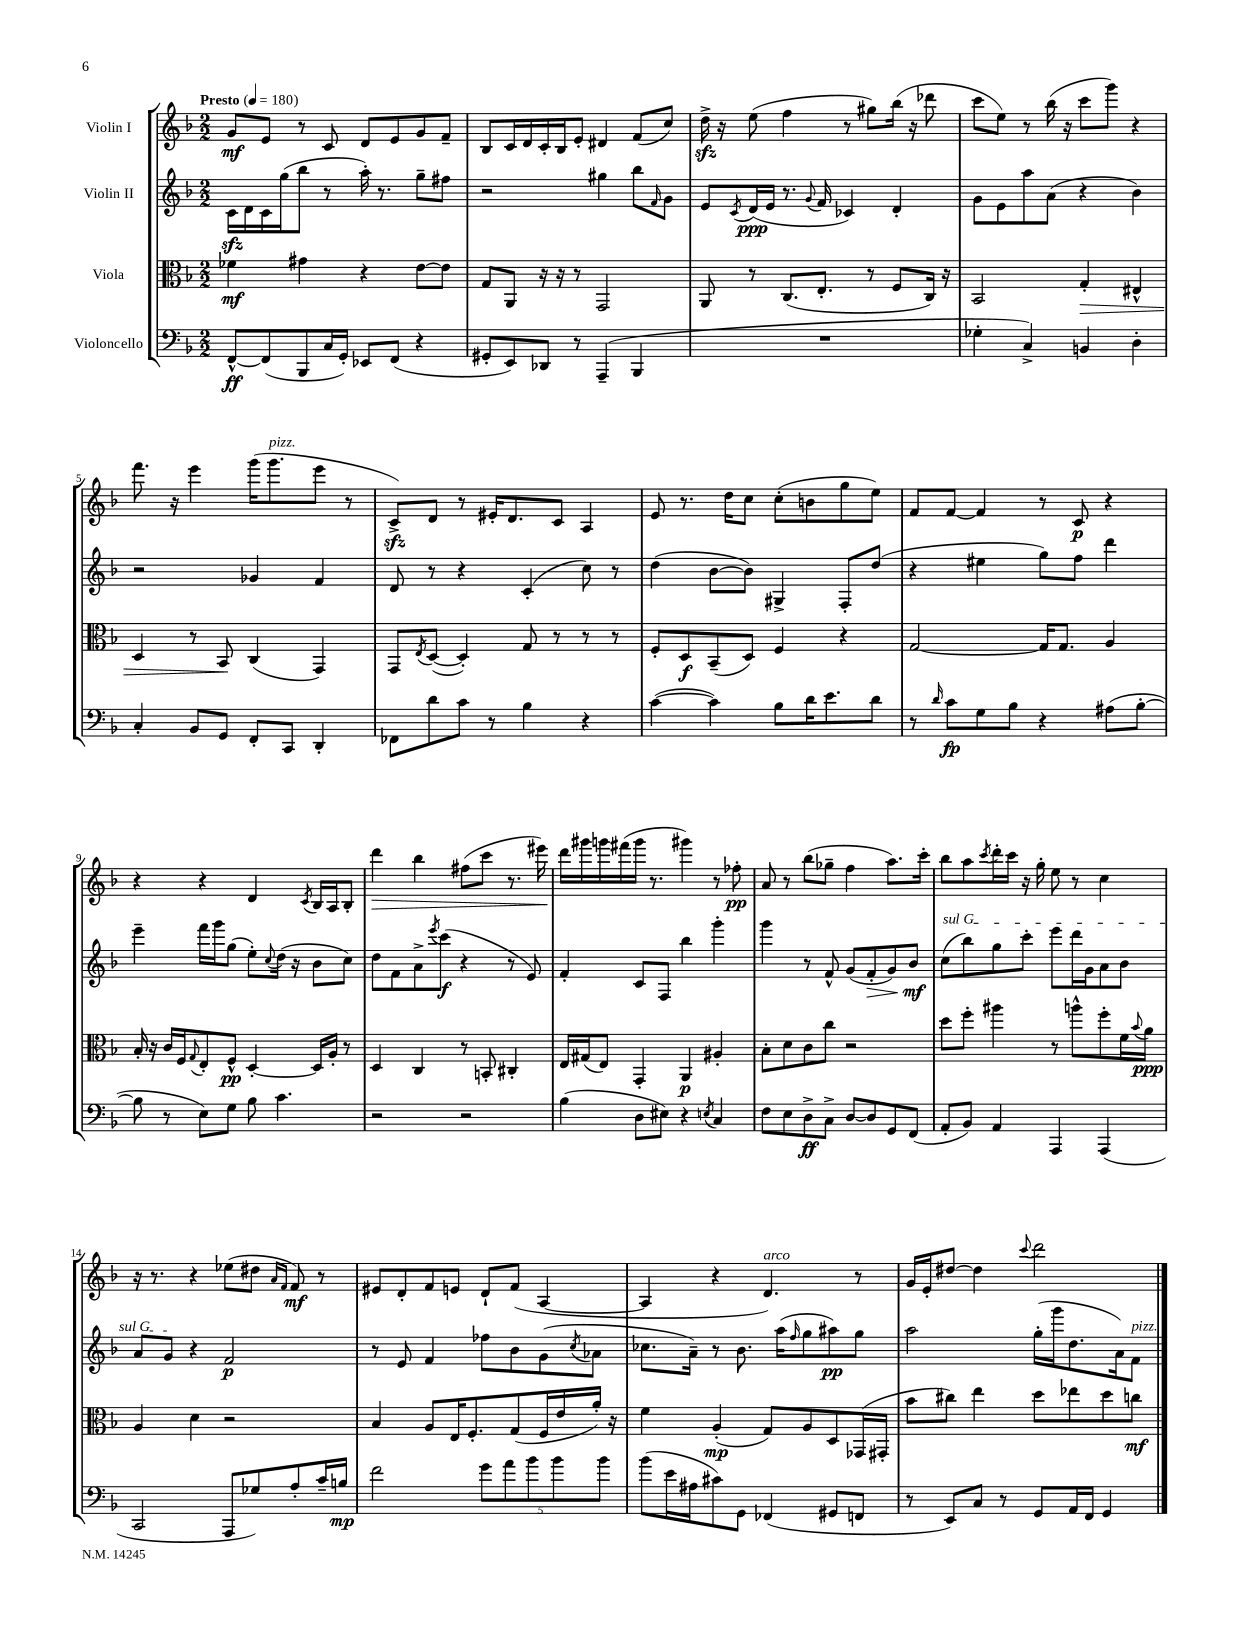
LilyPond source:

<<
\new StaffGroup <<
\new Staff = "s0" \with { instrumentName = "Violin I" } {
    \clef treble \key f \major \numericTimeSignature \time 2/2 \tempo "Presto" 4 = 180
    g'8\mf e'8 r8 c'8 d'8 e'8 g'8 f'8-- |
    bes8 c'16 d'16 c'16-. bes16 e'8-. dis'4 f'8( c''8) |
    d''16->\sfz r16 e''8( f''4 r8 gis''8) bes''16( r16 des'''8 |
    c'''8 e''8) r8 bes''16( r16 c'''8 g'''8) r4 |
    f'''8. r16 e'''4 g'''16( g'''8.^\markup { \italic "pizz." } e'''8 r8 |
    c'8->\sfz) d'8 r8 eis'16-. d'8. c'8 a4 |
    e'8 r8. d''16 c''8 c''8-.( b'8 g''8 e''8) |
    f'8 f'8~ f'4 r8 c'8\p r4 |
    r4 r4 d'4 \acciaccatura { c'8 } bes16 a16 bes8-. |
    d'''4\> bes''4 fis''8( c'''8 r8. eis'''16) |
    d'''16\! gis'''16 g'''16 fis'''16( g'''16 r8. gis'''4) r8 fes''8-.\pp |
    a'8 r8 bes''8( ges''8-- f''4 a''8.) c'''16-. |
    bes''8 a''8 \acciaccatura { c'''8 } d'''16-. c'''16 r16 g''16-. e''8 r8 c''4 |
    r16 r8. r4 ees''8( dis''8 \grace { a'16 f'16 } f'8\mf) r8 |
    eis'8 d'8-. f'8 e'8 d'8-! f'8( a4~ |
    a4 r4 d'4.^\markup { \italic "arco" }) r8 |
    g'16 e'16-. dis''8~ dis''4 \appoggiatura { c'''8 } d'''2 \bar "|." |
}
\new Staff = "s1" \with { instrumentName = "Violin II" } {
    \clef treble \key f \major \numericTimeSignature \time 2/2
    c'16\sfz d'16 c'16 g''16( bes''8 r8 a''16-.) r8. g''8-- fis''8 |
    r2 gis''4 bes''8 \grace { f'16 } g'8 |
    e'8 \acciaccatura { c'8 } d'16\ppp( e'16 r8. \appoggiatura { g'8 } f'16 ces'4) d'4-. |
    g'8 e'8 a''8 a'8( r4 bes'4) |
    r2 ges'4 f'4 |
    d'8 r8 r4 c'4-.( c''8) r8 |
    d''4( bes'8~ bes'8) gis4-> f8-. d''8( |
    r4 eis''4 g''8) f''8 d'''4 |
    e'''4-- f'''16 g'''16 g''8( e''8-.) \appoggiatura { c''8 } d''16( r16 bes'8 c''8) |
    d''8 f'8 a'8-> \acciaccatura { e'''8 } c'''8\f( r4 r8 e'8) |
    f'4-. c'8 f8 bes''4 g'''4-. |
    g'''4 r8 f'8-^ g'8( f'8-.\> g'8) bes'8\mf\! |
    \once \override TextSpanner.bound-details.left.text = \markup { \italic "sul G" } c''8\startTextSpan( bes''8) g''8 c'''8-. e'''8 d'''16 g'16 a'8 bes'8 |
    a'8 g'8\stopTextSpan r4 f'2\p |
    r8 e'8 f'4 fes''8 bes'8 g'8( \acciaccatura { c''8 } aes'8 |
    ces''8. a'16--) r8 bes'8. a''16( \grace { f''16 } g''8 ais''8\pp) g''8 |
    a''2 g''16-.( g'''16 d''8. a'16) f'8^\markup { \italic "pizz." } \bar "|." |
}
\new Staff = "s2" \with { instrumentName = "Viola" } {
    \clef alto \key f \major \numericTimeSignature \time 2/2
    fes'4\mf gis'4 r4 e'8~ e'8 |
    g8 a,8 r16 r16 r8 g,2 |
    a,8 r8 c8.( e8.-. r8 f8 c16) r16 |
    bes,2 g4-.\> eis4-^ |
    d4 r8 bes,8\! c4( g,4) |
    g,8 \acciaccatura { e8 } d8~( d4-.) g8 r8 r8 r8 |
    f8-. d8\f bes,8--( d8) f4 r4 |
    g2~ g16 g8. a4 |
    bes16-. r16 c'16 f16 \appoggiatura { g8 } e8-. f8-^\pp d4~-. d16 a16-. r8 |
    d4 c4 r8 b,8-. cis4-. |
    e16 gis16( e8) g,4-. a,4\p ais4-. |
    bes8-. d'8 c'8 c''8 r2 |
    d''8 f''8-. ais''4 r8 a''8-^ f''8-. f'16 \appoggiatura { bes'8 } a'16\ppp |
    a4 d'4 r2 |
    bes4 a8 e16 f8.-. g8( f16 e'16 a'16-.) r16 |
    f'4 a4-.\mp( g8) a8 d8 ges,16( gis,16-. |
    bes'8 cis''8) e''4 d''8 ees''8 d''8 c''8\mf \bar "|." |
}
\new Staff = "s3" \with { instrumentName = "Violoncello" } {
    \clef bass \key f \major \numericTimeSignature \time 2/2
    f,8~-^\ff f,8( bes,,8 c16 g,16-.) ees,8 f,8( r4 |
    gis,8-. e,8) des,8 r8 a,,4--( bes,,4 |
    R1 |
    ges4-. c4->) b,4 d4-. |
    c4-. bes,8 g,8 f,8-. c,8 d,4-. |
    fes,8 d'8 c'8 r8 bes4 r4 |
    c'4~( c'4) bes8 d'16 e'8. d'8 |
    r8 \grace { d'16 } c'8\fp g8 bes8 r4 ais8( bes8~-. |
    bes8 r8 e8) g8 bes8 c'4. |
    r2 r2 |
    bes4( d8 eis8) r4 \acciaccatura { e8 } c4 |
    f8 e8 d8->\ff c8-> d8~ d8 g,8 f,8( |
    a,8-. bes,8) a,4 a,,4 a,,4( |
    c,2 a,,8 ges8) a8-. c'16-- b16\mp |
    f'2 \tuplet 5/4 { g'8 a'8 bes'8 bes'8 bes'8 } |
    bes'8( e'16 ais16 cis'8) g,8 fes,4( gis,8 f,8 |
    r8 e,8) c8 r8 g,8 a,16 f,16 g,4 \bar "|." |
}
>>
>>
